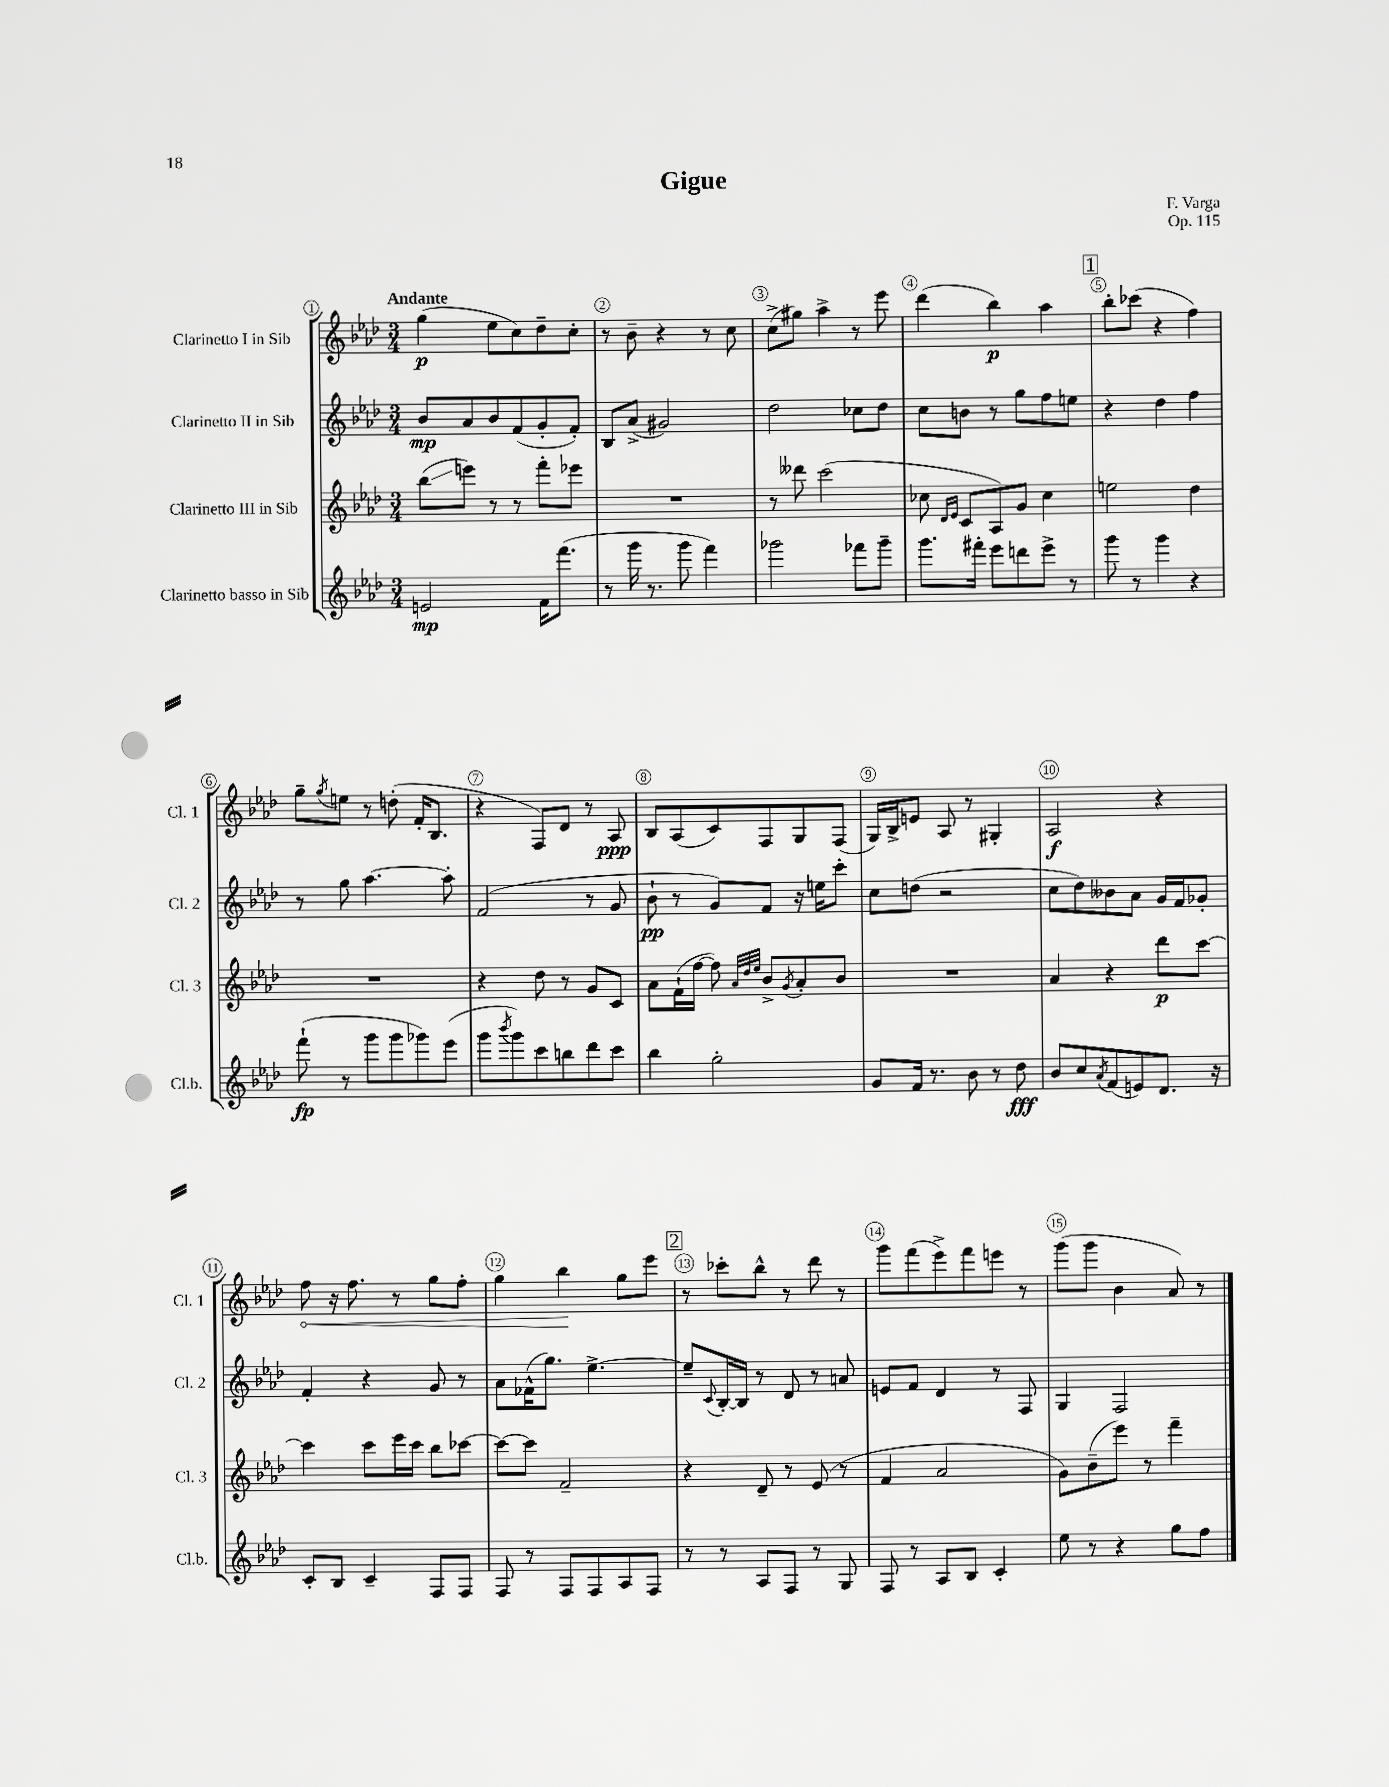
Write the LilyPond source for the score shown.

\header { title = "Gigue" composer = "F. Varga" opus = "Op. 115" }
<<
\new StaffGroup <<
\new Staff = "s0" \with { instrumentName = "Clarinetto I in Sib" shortInstrumentName = "Cl. 1" } {
    \clef treble \key aes \major \numericTimeSignature \time 3/4 \tempo "Andante"
    g''4\p( ees''8 c''8) des''8-- c''8-. |
    r8 bes'8-- r4 r8 c''8 |
    c''8->( gis''8) aes''4-> r8 ees'''8 |
    des'''4( bes''4\p) aes''4 |
    \mark \markup { \box "1" } bes''8-. ces'''8( r4 f''4) |
    g''8-- \acciaccatura { g''8 } e''8 r8 d''8-.( f'16-. bes8. |
    r4 f8) des'8 r8 aes8\ppp |
    bes8 aes8( c'8) f8 g8 f8( |
    g16) bes16-> e'8 aes8 r8 gis4-. |
    aes2\f r4 |
    \once \override Hairpin.circled-tip = ##t f''8\< r16 f''8. r8 g''8 f''8-. |
    g''4 bes''4\! g''8 ees'''8 |
    \mark \markup { \box "2" } r8 ces'''8-. bes''8-^ r8 des'''8 r8 |
    g'''8 f'''8( ees'''8->) f'''8 e'''8 r8 |
    g'''8( g'''8 bes'4 aes'8) r8 \bar "|." |
}
\new Staff = "s1" \with { instrumentName = "Clarinetto II in Sib" shortInstrumentName = "Cl. 2" } {
    \clef treble \key aes \major \numericTimeSignature \time 3/4
    bes'8\mp aes'8 bes'8 f'8( g'8-. f'8-.) |
    bes8 aes'8->( gis'2) |
    des''2 ces''8 des''8 |
    c''8 b'8 r8 g''8 f''8 e''8 |
    \mark \markup { \box "1" } r4 des''4 f''4 |
    r8 g''8 aes''4.~ aes''8-. |
    f'2( r8 g'8 |
    bes'8-!\pp r8 g'8) f'8 r16 e''16 c'''8-. |
    c''8 d''8( r2 |
    c''8 des''8) beses'8 aes'8 g'16 f'16 ges'8-. |
    f'4-. r4 g'8 r8 |
    aes'8 fes'16-^( g''8.) ees''4.~-> |
    \mark \markup { \box "2" } ees''8-- \appoggiatura { c'8 } bes16~-. bes16 r8 des'8 r8 a'8 |
    e'8 f'8 des'4 r8 f8 |
    g4 f2 \bar "|." |
}
\new Staff = "s2" \with { instrumentName = "Clarinetto III in Sib" shortInstrumentName = "Cl. 3" } {
    \clef treble \key aes \major \numericTimeSignature \time 3/4
    bes''8\glissando( e'''8) r8 r8 f'''8-. ees'''8 |
    R2. |
    r8 deses'''8 c'''2( |
    ces''8 \grace { des'16 ees'16 } c'8 aes8) g'8 ces''4 |
    \mark \markup { \box "1" } e''2 des''4 |
    R2. |
    r4 des''8 r8 g'8 c'8 |
    aes'8 f'16-!( f''16~ f''8) \grace { aes'32 des''32 ees''32 } bes'8-> \acciaccatura { g'8 } aes'8-. bes'8 |
    R2. |
    aes'4 r4 des'''8\p c'''8~ |
    c'''4 c'''8 ees'''16 c'''16 bes''8 ces'''8~ |
    ces'''8~ ces'''8 f'2-- |
    \mark \markup { \box "2" } r4 des'8-- r8 ees'8( r8 |
    f'4 aes'2 |
    g'8) bes'8--( ees'''8) r8 f'''4-- \bar "|." |
}
\new Staff = "s3" \with { instrumentName = "Clarinetto basso in Sib" shortInstrumentName = "Cl.b." } {
    \clef treble \key aes \major \numericTimeSignature \time 3/4
    e'2\mp f'16 f'''8.( |
    r8 g'''16 r8. g'''8 f'''4) |
    ges'''2 fes'''8 ges'''8-- |
    g'''8. fis'''16-. ees'''8 d'''8 ees'''8-> r8 |
    \mark \markup { \box "1" } g'''8 r8 g'''4 r4 |
    f'''8-!\fp( r8 g'''8 g'''8 ges'''8) ees'''8( |
    g'''8 \acciaccatura { bes'''8 } g'''8) c'''8 b''8 des'''8 c'''8 |
    bes''4 g''2-. |
    g'8 f'16 r8. bes'8 r8 des''8\fff |
    bes'8 c''8 \acciaccatura { aes'8 } f'8( e'8) des'8. r16 |
    c'8-. bes8 c'4-- f8 f8 |
    f8 r8 f8 f8 aes8 f8 |
    \mark \markup { \box "2" } r8 r8 aes8 f8 r8 g8 |
    f8 r8 aes8 bes8 c'4-. |
    ees''8 r8 r4 g''8 f''8 \bar "|." |
}
>>
>>
\layout { \context { \Score \override BarNumber.break-visibility = ##(#f #t #t) barNumberVisibility = #all-bar-numbers-visible \override BarNumber.stencil = #(make-stencil-circler 0.1 0.3 ly:text-interface::print) } }
